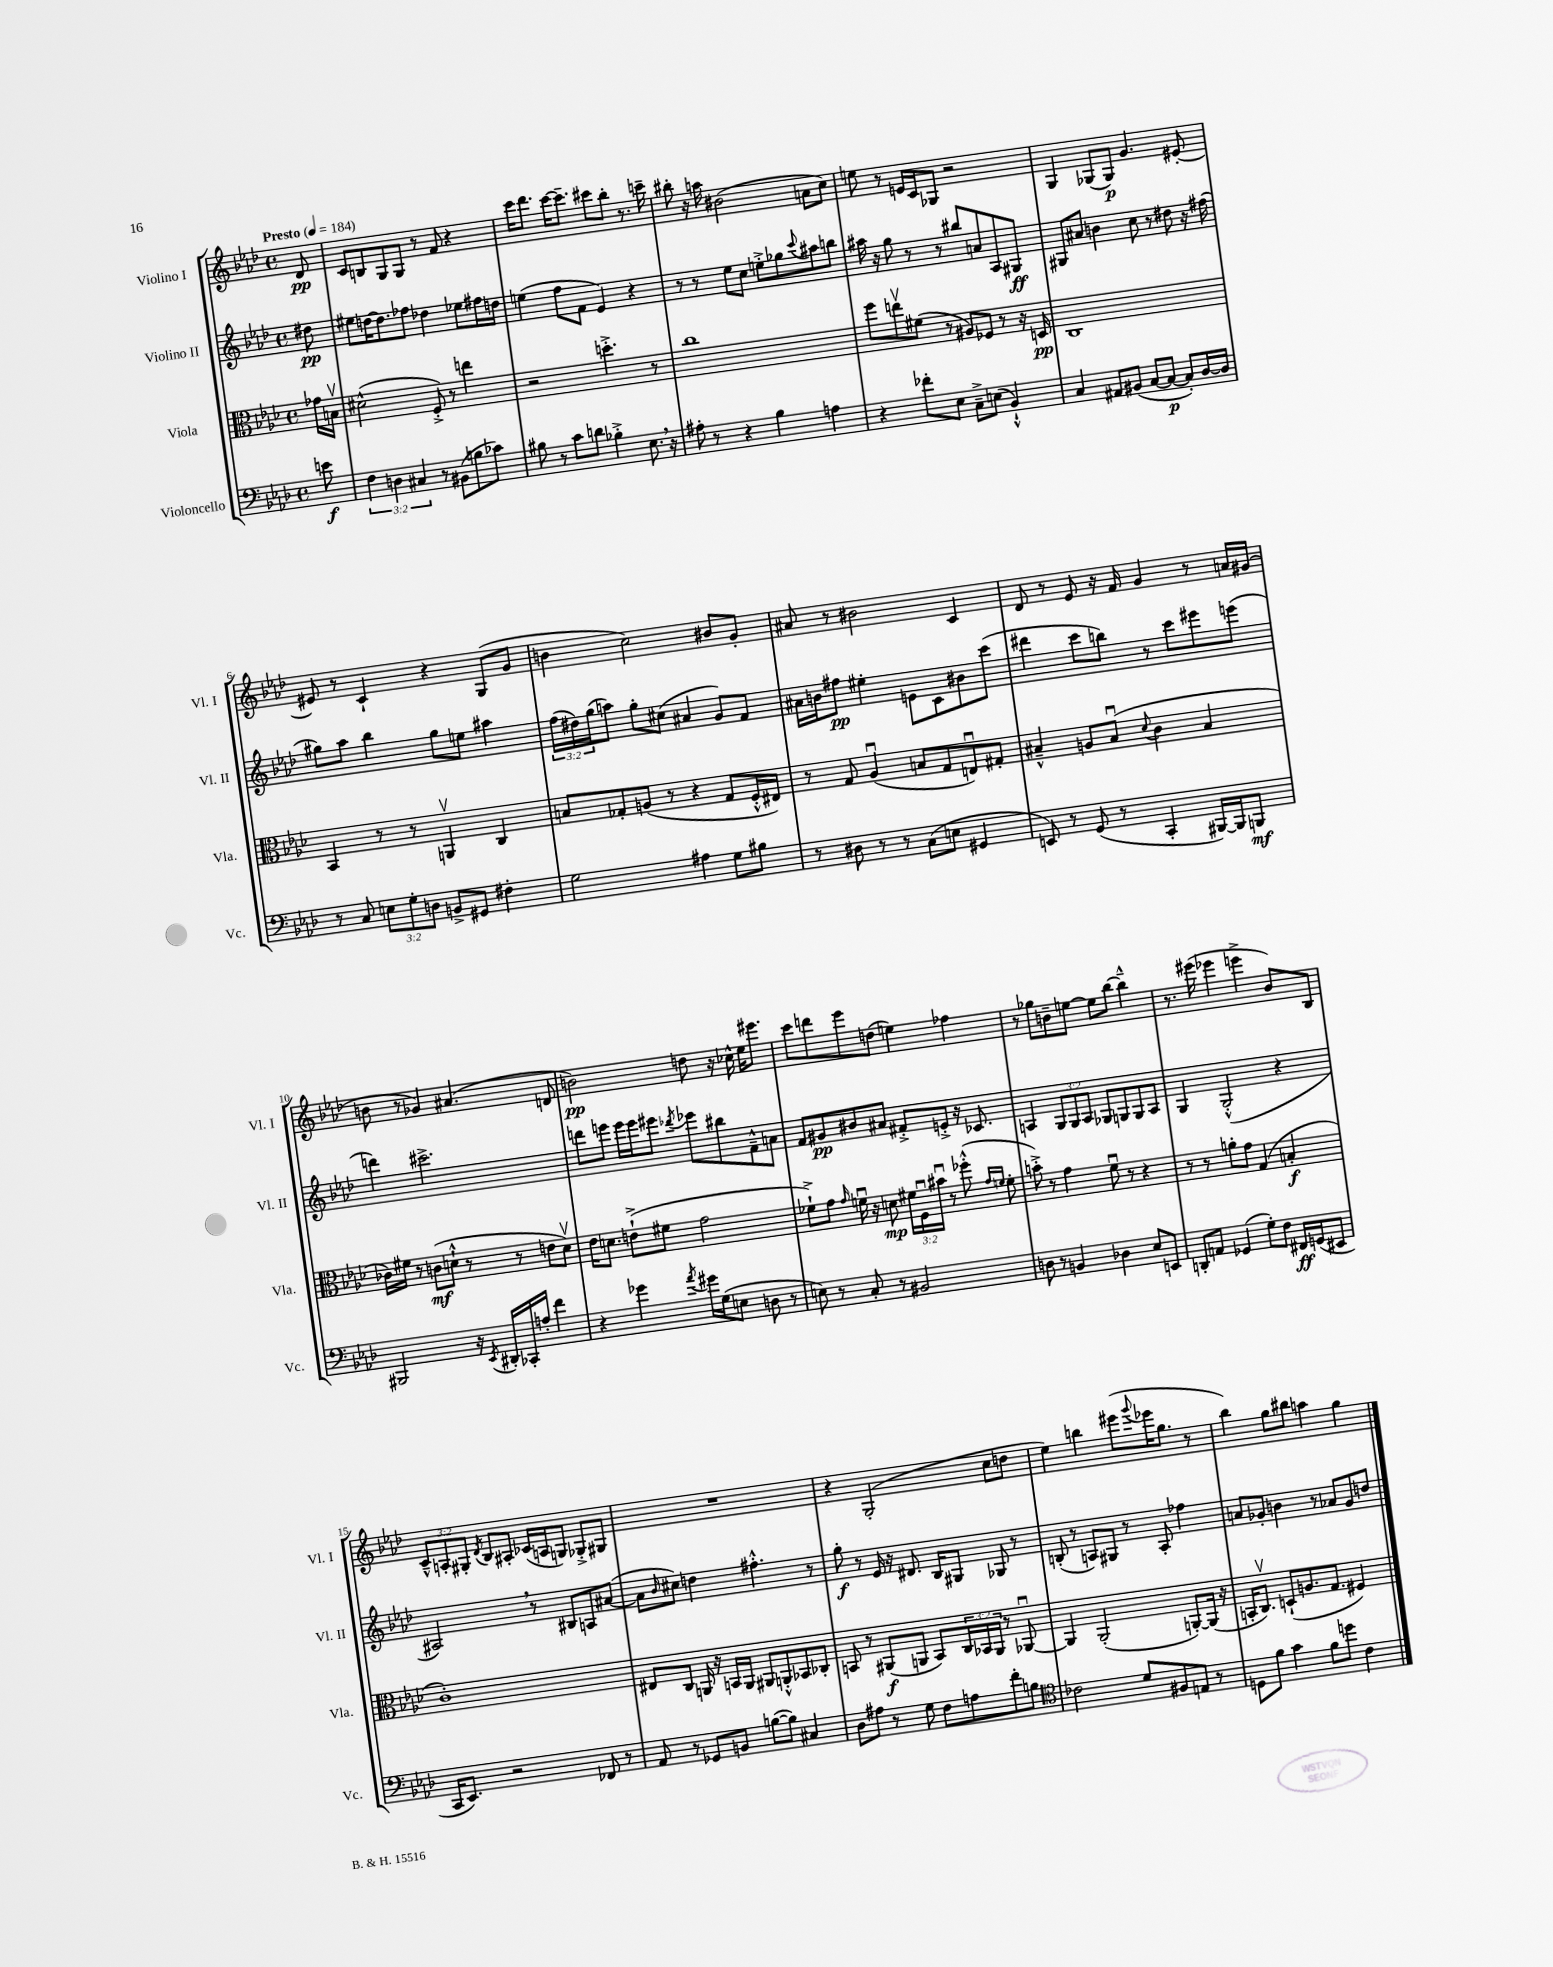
<<
\new StaffGroup <<
\new Staff = "s0" \with { instrumentName = "Violino I" shortInstrumentName = "Vl. I" } {
    \clef treble \key aes \major \defaultTimeSignature \time 4/4 \override Staff.TupletNumber.text = #tuplet-number::calc-fraction-text \partial 8 \tempo "Presto" 4 = 184
    des'8\pp |
    c'8 b8 g8 g8 r8 f'8 r4 |
    c'''16 des'''8. c'''16~ c'''8.-- cis'''8 bes''8-. r8. c'''16-- |
    bis''8-. r16 a''16 bis'2( a'8 c''8) |
    e''8 r8 e'16 c'16 ges8 r2 |
    g4 ges8( ges8\p) g'4. eis'8~-. |
    eis'8 r8 c'4-! r4 g8( g'8 |
    b'4 c''2) bis'8 g'8-. |
    ais'8 r8 bis'2 c'4 |
    des'8 r8 ees'8 r16 f'16 g'4 r8 a'16 gis'16( |
    b'8 r8 ges'4) ais'4.( d'8 |
    b'2\pp) d''8 r16 ces''16-^ ees''16 eis'''8. |
    c'''8 d'''8 ees'''8 d''8( e''4) fes''4 |
    r8 ges''8 b'8-- e''8~ e''8 bes''8~ bes''4---^ |
    r8. eis'''16( ees'''4 e'''4-> bes'8) bes8 |
    \tuplet 3/2 { c'8---^ a8-. gis8-. } \acciaccatura { des'8 } bes8 ais8-. ces'16( a16 g8) ges8-.-> gis8 |
    R1 |
    r4 g2-.( c''8 d''8 |
    ees''4) b''4 eis'''8( \appoggiatura { g'''8 } ees'''16 g''8. r8 |
    bes''4) g''8 bis''8 a''4 g''4 \bar "|." |
}
\new Staff = "s1" \with { instrumentName = "Violino II" shortInstrumentName = "Vl. II" } {
    \clef treble \key aes \major \defaultTimeSignature \time 4/4 \override Staff.TupletNumber.text = #tuplet-number::calc-fraction-text \partial 8
    dis''8\pp |
    eis''8 d''16~ d''8. fes''8 des''4 ees''8 fis''16 d''16 |
    e''4( f''8 f'8 ees'4) r4 |
    r8 r8 ees''8 c''8 e''8-.-> ges''8 \appoggiatura { c'''8 } ais''8 b''8 |
    ais''16 r16 g''8 r8 r8 bis''8 a'8 aes8 gis8\ff |
    gis8 ais'8 b'4 c''8 r8 dis''8 r16 fis''16( |
    gis''8) aes''8 bes''4 gis''8 e''8 ais''4 |
    \tuplet 3/2 { f''16( dis''16) g''16( } a''8) g''8-. cis''8( ais'4 g'8) f'8 |
    ais'16 b'16 fis''8\pp eis''4-. e'8 c'8 bis'8 c'''8( |
    dis'''4 c'''8 b''8) r8 c'''8 eis'''8 e'''8( |
    d'''4) cis'''2.-> |
    d'''8 e'''8 e'''16 e'''16 eis'''8 \acciaccatura { des'''8 } ees'''8 bis''8 f'8---^ a'8 |
    f'8 gis'8\pp bis'8 ais'8 fis'8-.-> e'8-.-> r16 ces'8. |
    a4 \tuplet 3/2 { g8 g8 a8 } ges8 g8 g8 a8 |
    g4 g2-.-^( r4 |
    ais2) \breathe r8 bis8 a8 ais'8~( |
    ais'8 \grace { bes'16 } cis''8) d''4 fis''4.-.-^ r8 |
    g''8-.\f r8 ees'16 r16 dis'8. bes16 gis8 ges8 r8 |
    b8-.( r8 a8) gis8 r8 a8-. fes''4 |
    a'8 ges'8-. b'4 r8 aes'8 ges'8 d''8 \bar "|." |
}
\new Staff = "s2" \with { instrumentName = "Viola" shortInstrumentName = "Vla." } {
    \clef alto \key aes \major \defaultTimeSignature \time 4/4 \override Staff.TupletNumber.text = #tuplet-number::calc-fraction-text \partial 8
    ges'16 b16\upbow |
    dis'2-^( f8-.->) r8 e''4 |
    r2 d''4.-.-> r8 |
    c''1 |
    f''8 e''8\upbow fis'8( r8 ais8) fes8 r8 r16 d16\pp |
    c1 |
    bes,4 r8 r8 a,4\upbow c4 |
    b8 ges8-. a8( r8 r4 ges8 f16-.-^ eis16) |
    r8 g8 aes4\downbow( b8 g8 e8\downbow) gis8-. |
    bis4---^ a8 bis8\downbow( \appoggiatura { des'8 } c'4 bis4 |
    ces'16) fis'16 r8 c'8\mf( d'8-!-^ r8 r8 e'8 d'8\upbow) |
    ees'16 d'8. e'8-!->( fis'8 g'2 |
    fes'8-!->) g'8 \grace { g'16 } f'16\downbow r16 d'8\mp \tuplet 3/2 { fis'16 f16\downbow bis'16\downbow } r8 fes''8-.-^( \grace { g'16 f'16 } f'8-. |
    b'8-.->) r8 g'4 f'8\downbow r8 r4 |
    r8 r8 a'8-. g'8 g4( b4-.\f |
    c'1-.) |
    eis8 c8 a,16 r16 b,16 a,16 ais,8 a,8-.-^ bes,8 ces8-. |
    b,8 r8 ais,8\f( a,8 b,8) \tuplet 3/2 { c16 bes,16 a,16 } r8 aes,8~\downbow |
    aes,4 aes,2-.( a,8~-.) a,16( r16 |
    b,16-. c8.\upbow) d8-!( a8. g8. fis4) \bar "|." |
}
\new Staff = "s3" \with { instrumentName = "Violoncello" shortInstrumentName = "Vc." } {
    \clef bass \key aes \major \defaultTimeSignature \time 4/4 \override Staff.TupletNumber.text = #tuplet-number::calc-fraction-text \partial 8
    e'8\f |
    \tuplet 3/2 { f4 d4 cis4 } r8 bis,8( b8 ces'8) |
    bis8 r8 c'8 d'8 bes4-.-> ees8. \breathe r16 |
    ais8-. r8 r4 bes4 a4 |
    r4 fes'8-. ees8 c8---> e8( bes,4-!-^) |
    c4 ais,8 bis,8( c8~ c8~\p c8-.) des16~ des16 |
    r8 c8 \tuplet 3/2 { e8 g8-. d8 } b,8-> gis,8 fis4-. |
    g2 ais4 g8 bis8 |
    r8 dis8 r8 r8 c8( e8 gis,4 |
    e,8) r8 g,8( r8 c,4-. bis,,16~) bis,,16 b,,8\mf |
    bis,,2 r16 \acciaccatura { ees,8 } dis,16-. ces,16-. a16-. f'4 |
    r4 ges'4 \acciaccatura { aes'8 } gis'16 g16( e8 d8 r8 |
    e8) r8 c8-. r8 bis,2 |
    d8 r8 b,4 des4 ees8 e,8 |
    d,8-. a,8 ges,4( g8-.) f8 fis,16\ff g,16( eis,8 |
    c,16 ees,8.) r2 fes,8 r8 |
    aes,8 r8 ges,8 b,8 b8~( b8) cis4 |
    des8 ais8 r8 g8 f8 a8 f'8-. b8 |
    \clef tenor ces'2 des'8 fis8 e8 r8 |
    d8 f'8 g'4 f'8 d''8 c'4 \bar "|." |
}
>>
>>
